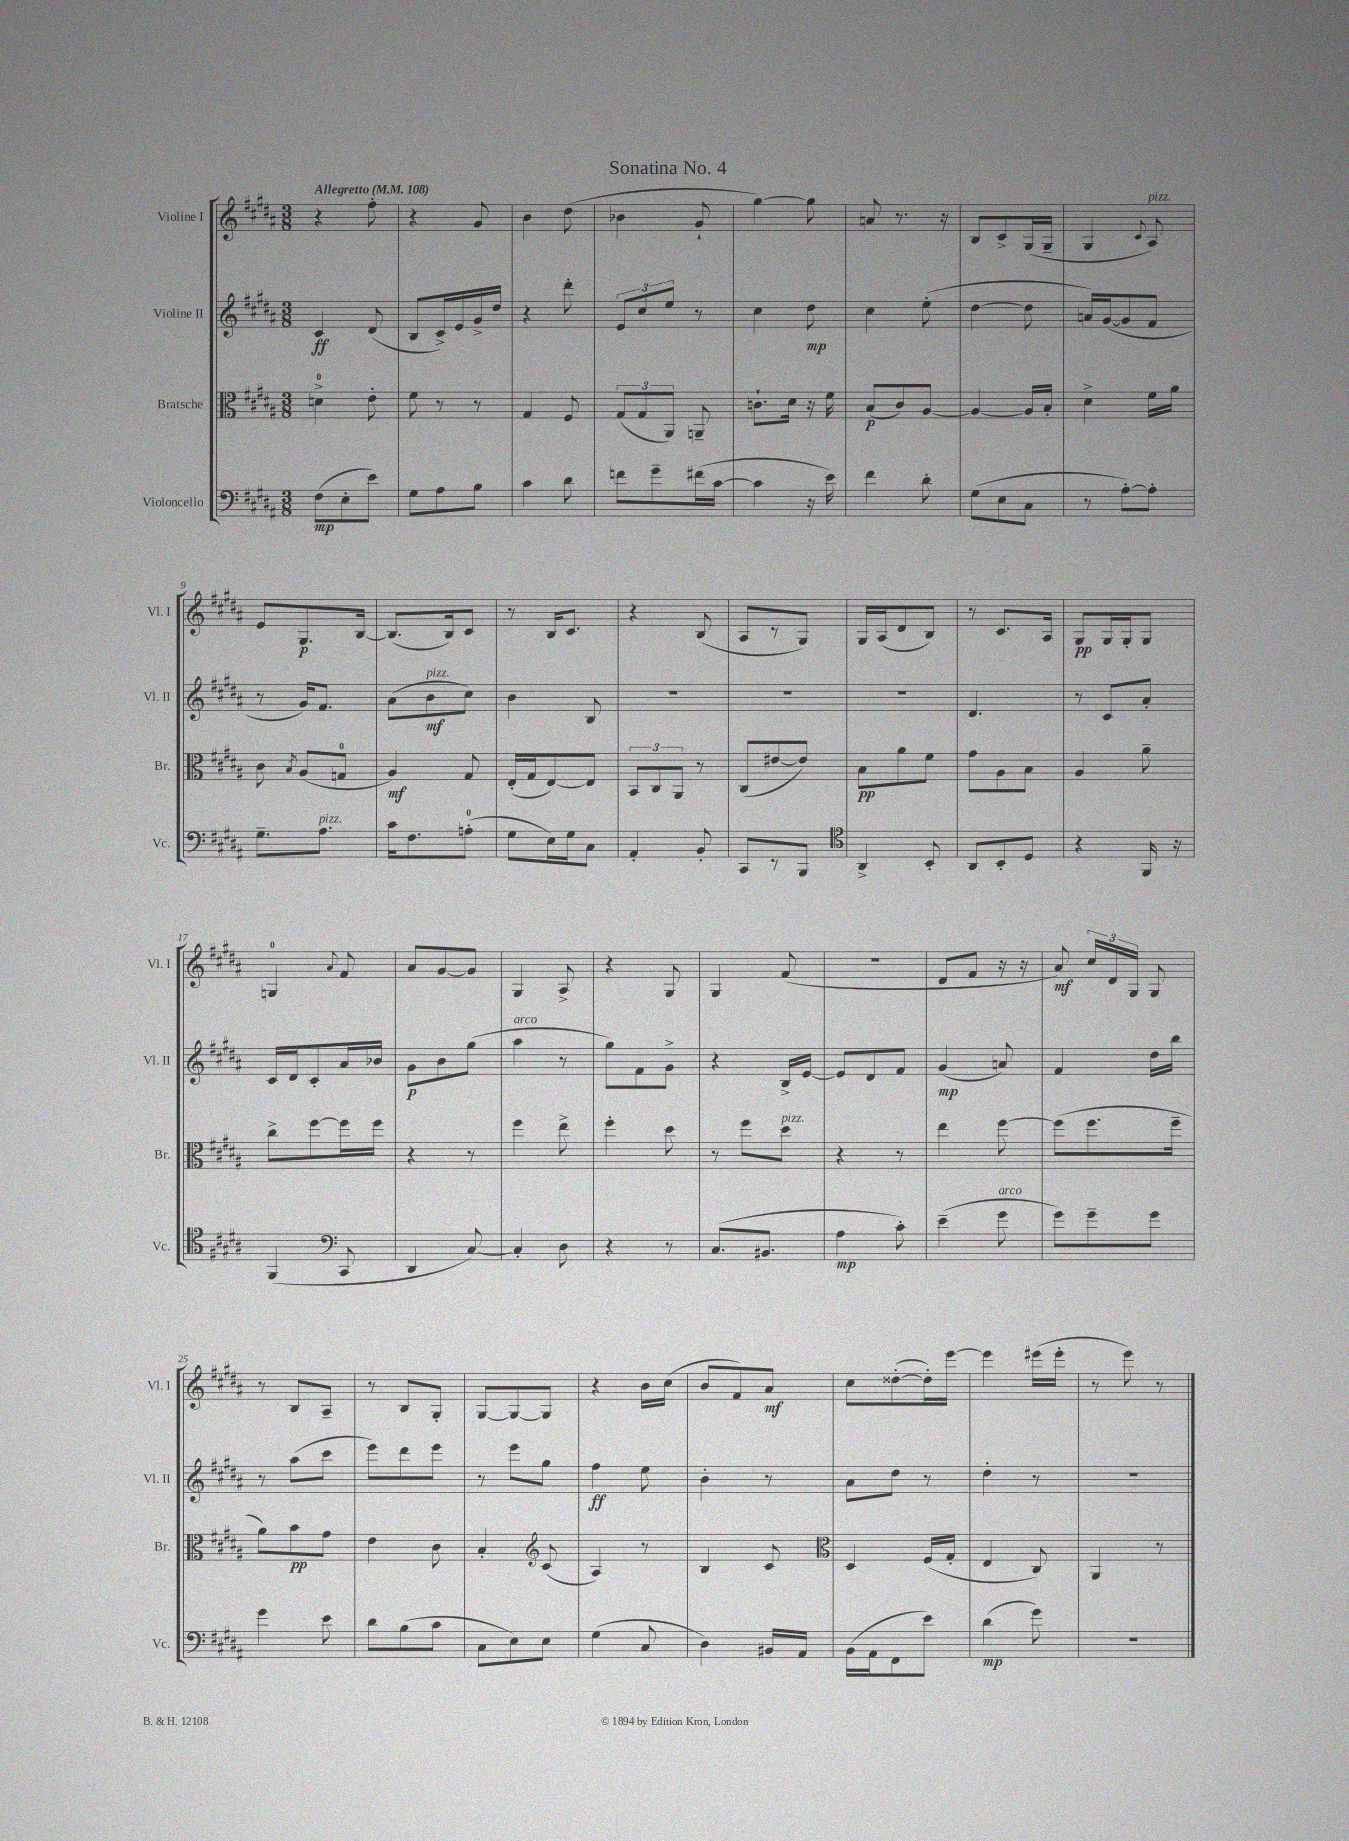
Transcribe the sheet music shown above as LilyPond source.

\header { title = "Sonatina No. 4" }
<<
\new StaffGroup <<
\new Staff = "s0" \with { instrumentName = "Violine I" shortInstrumentName = "Vl. I" } {
    \clef treble \key b \major \numericTimeSignature \time 3/8 \tempo "Allegretto" 4 = 108
    \autoBeamOff r4 fis''8-. |
    r4 gis'8 |
    b'4 dis''8( |
    bes'4 gis'8-! |
    gis''4~) gis''8 |
    a'8 r8. r16 |
    b8[ cis'8-> gis16( gis16]-- |
    gis4 \appoggiatura { cis'8 } ais8^\markup { \italic "pizz." }) |
    e'8[ gis8.\p b16]~ |
    b8.[( b16) cis'8] |
    r8 b16[ cis'8.] |
    r4 b8( |
    ais8[ r8 gis8]) |
    gis16[ ais16( dis'8 b8]) |
    r8 cis'8.[ ais16] |
    gis8[\pp gis16 gis16-. gis8] |
    g4-0 \appoggiatura { ais'8 } fis'8 |
    ais'8[ gis'8~ gis'8] |
    gis4 ais8-> |
    r4 gis8 |
    gis4 fis'8( |
    r4. |
    dis'8[ fis'8] r16 r16 |
    ais'8\mf) \tuplet 3/2 { cis''16[ dis'16 gis16] } gis8 |
    r8 b8[ ais8]-- |
    r8 b8[ gis8]-. |
    gis8[~ gis8~ gis8] |
    r4 b'16[ cis''16]( |
    b'8[ fis'8) ais'8]\mf |
    cis''8[ disis''8~-.( disis''16-.) e'''16]~ |
    e'''4 eis'''16[( eis'''16]-. |
    r8 e'''8) r8 \bar "|." |
}
\new Staff = "s1" \with { instrumentName = "Violine II" shortInstrumentName = "Vl. II" } {
    \clef treble \key b \major \numericTimeSignature \time 3/8
    \autoBeamOff cis'4\ff dis'8( |
    b8[ cis'16->) e'16 gis'16-> dis''16] |
    r4 dis'''8-. |
    \tuplet 3/2 { e'8[ cis''8 e''8] } r8 |
    cis''4 dis''8\mp |
    cis''4 e''8-.( |
    dis''4~ dis''8 |
    a'16[) gis'16~( gis'8 fis'8] |
    r8 gis'16[) fis'8.] |
    ais'8[( b'8\mf^\markup { \italic "pizz." } cis''8]) |
    b'4 b8 |
    R4. |
    R4. |
    R4. |
    dis'4. |
    r8 cis'8[ ais'8]-. |
    cis'16[ dis'16 cis'8-. ais'16 bes'16] |
    gis'8[\p b'8 gis''8]( |
    ais''4^\markup { \italic "arco" } r8 |
    gis''8[) fis'8 gis'8]-> |
    r4 b16[-> e'16]~ |
    e'8[ dis'8 fis'8] |
    gis'4\mp( a'8) |
    fis'4 dis''16[ b''16] |
    r8 ais''8[( cis'''8] |
    e'''8[) dis'''8 e'''8] |
    r8 e'''8[ gis''8] |
    fis''4\ff e''8 |
    b'4-. r8 |
    ais'8[ dis''8] r8 |
    dis''4-. r8 |
    R4. \bar "|." |
}
\new Staff = "s2" \with { instrumentName = "Bratsche" shortInstrumentName = "Br." } {
    \clef alto \key b \major \numericTimeSignature \time 3/8
    \autoBeamOff d'4-0-> e'8-. |
    fis'8 r8 r8 |
    gis4 fis8 |
    \tuplet 3/2 { gis8[( gis8 ais,8]) } a,8-- |
    c'8.[-! dis'16] r16 fis'16 |
    b8[\p( cis'8) ais8]~ |
    ais4~ ais16[ b16]-. |
    dis'4-> fis'16[ ais'16] |
    cis'8 \acciaccatura { b8 } ais8[( g8]-0 |
    ais4\mf) gis8 |
    e16[-.( gis16 e8~) e8] |
    \tuplet 3/2 { b,8[ cis8 ais,8] } r8 |
    cis8[( eis'8~ eis'8]) |
    b8[\pp ais'8 fis'8] |
    gis'8[ ais8 b8] |
    ais4 ais'8-- |
    cis''8[-> fis''8~ fis''16 fis''16] |
    r4 r8 |
    fis''4 e''8-> |
    fis''4-. dis''8 |
    r8 fis''8[ dis''8]^\markup { \italic "pizz." } |
    r4 r8 |
    e''4 fis''8~ |
    fis''8[( fis''8. fis''16]-- |
    ais'8[) b'8\pp gis'8] |
    e'4 cis'8 |
    b4-. \clef treble cis'8( |
    ais4) r8 |
    b4 cis'8 |
    \clef alto dis4 fis16[( gis16]-. |
    e4 cis8) |
    ais,4 r8 \bar "|." |
}
\new Staff = "s3" \with { instrumentName = "Violoncello" shortInstrumentName = "Vc." } {
    \clef bass \key b \major \numericTimeSignature \time 3/8
    \autoBeamOff fis8[\mp( e8-. e'8]) |
    gis8[ ais8 b8] |
    cis'4 dis'8 |
    f'8[ gis'8-- fis'16( cis'16]~ |
    cis'4 r16 e'16) |
    fis'4 dis'8-. |
    gis8[( e8 cis8] |
    r8 ais8[~-.) ais8]-. |
    gis8.[-- ais8.]^\markup { \italic "pizz." } |
    cis'16[ fis8. a8]-0-.( |
    gis8[ e16) gis16 cis8] |
    ais,4-. b,8-. |
    cis,8[ r8 b,,8] |
    \clef tenor ais,4-> b,8-. |
    ais,8[ b,8-. dis8] |
    r4 fis,16 r16 |
    fis,4( \clef bass cis,8 |
    dis,4 cis8~) |
    cis4-. dis8 |
    r4 r8 |
    cis8.[( bis,8.] |
    ais4\mp cis'8-.) |
    e'4--( gis'8^\markup { \italic "arco" } |
    gis'8[) gis'8-- gis'8] |
    gis'4 e'8 |
    dis'8[ b8( cis'8] |
    cis8[ e8) e8] |
    gis4( cis8 |
    dis4) bis,16[ ais,16] |
    b,16[( ais,16 fis,8 e'8]) |
    dis'4\mp( gis'8) |
    R4. \bar "|." |
}
>>
>>
